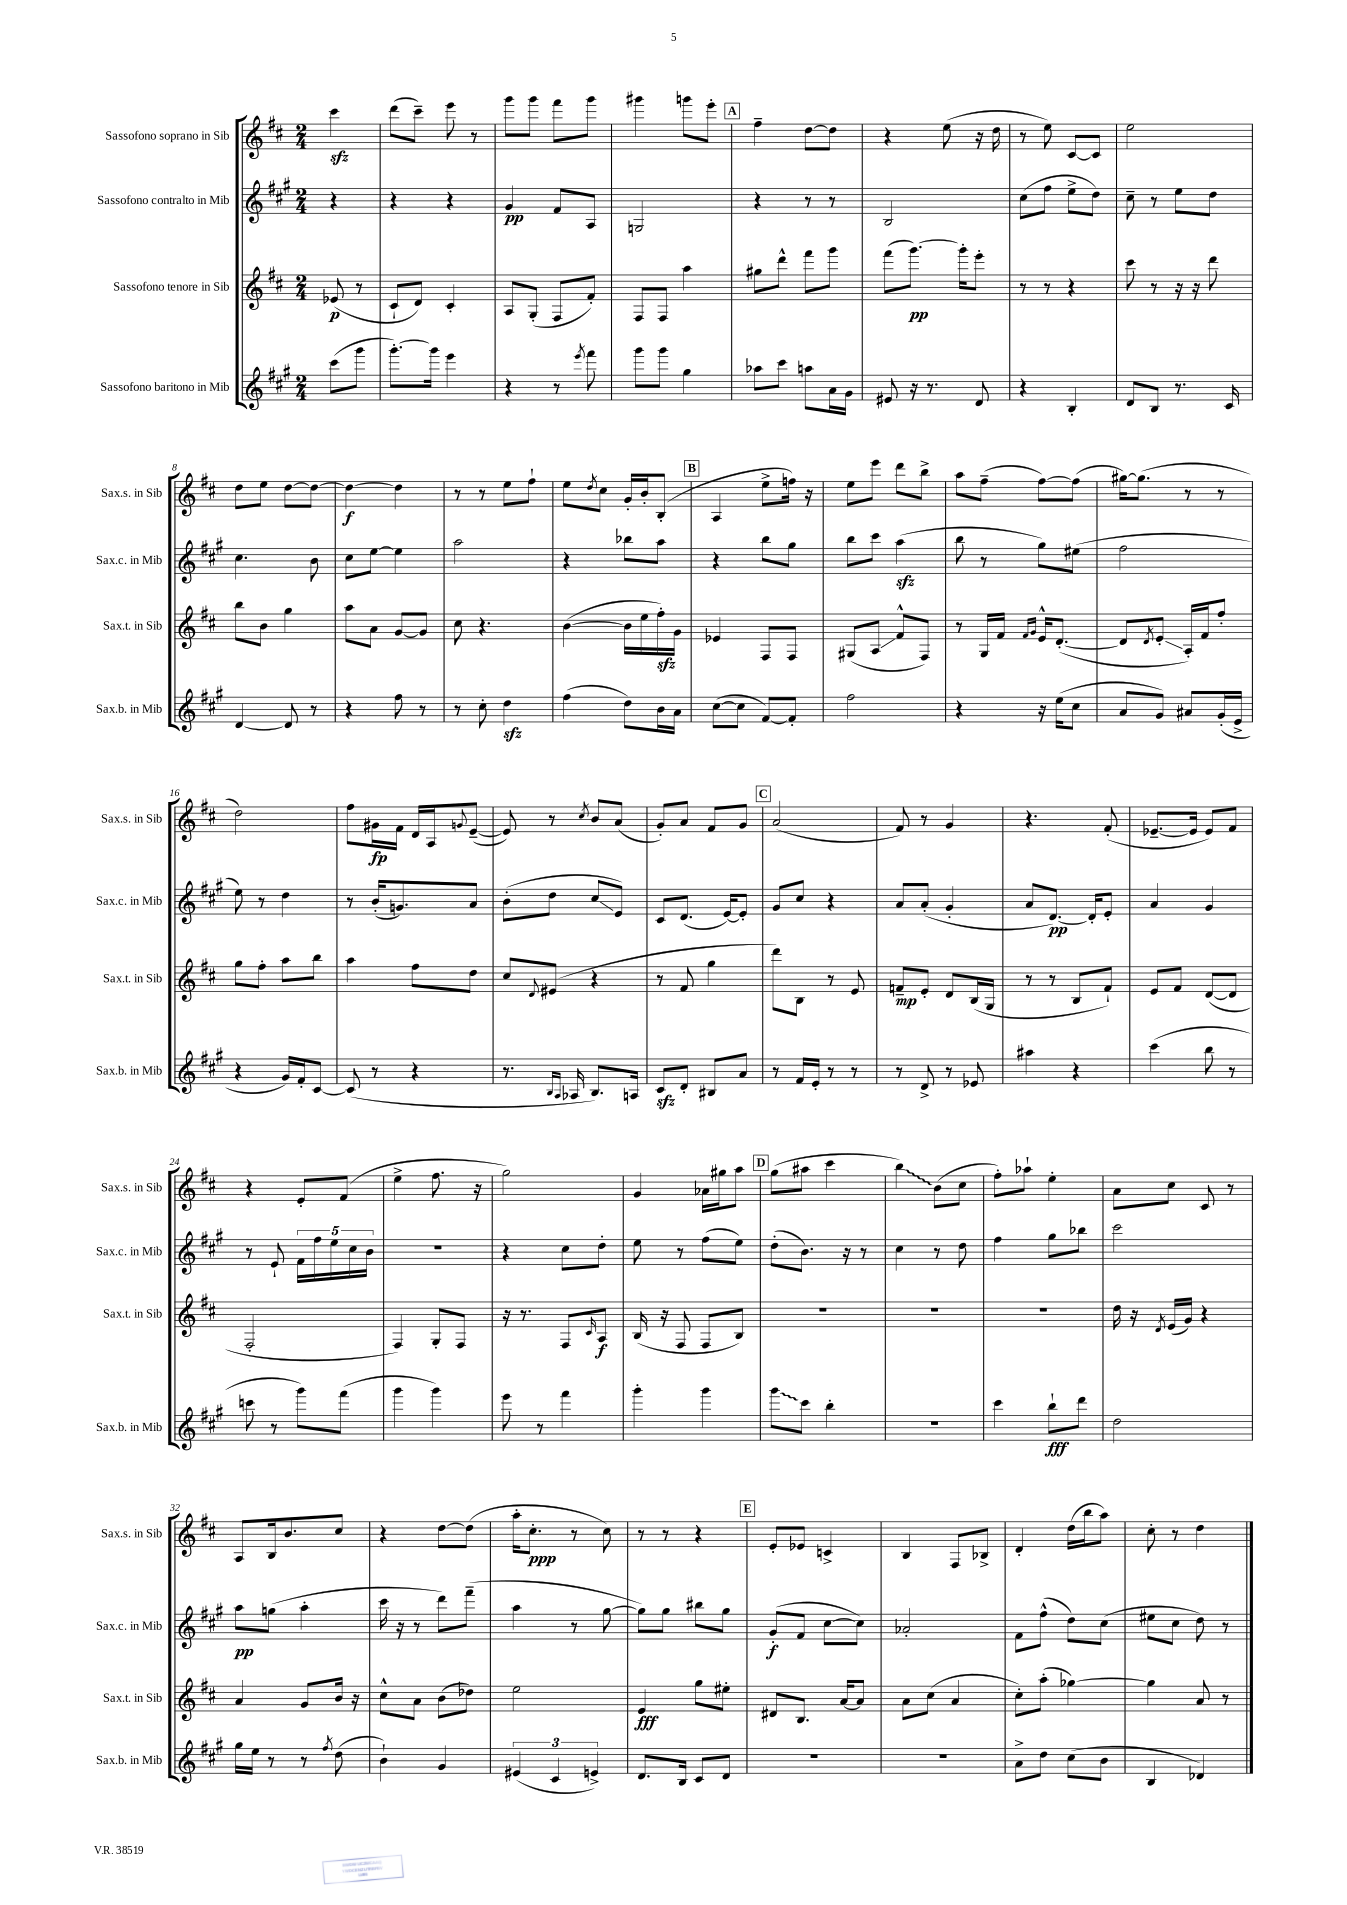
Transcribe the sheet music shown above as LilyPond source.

<<
\new StaffGroup <<
\new Staff = "s0" \with { instrumentName = "Sassofono soprano in Sib" shortInstrumentName = "Sax.s. in Sib" } {
    \clef treble \key d \major \numericTimeSignature \time 2/4 \partial 4
    cis'''4\sfz |
    d'''8( cis'''8--) e'''8 r8 |
    g'''8 g'''8 fis'''8 g'''8 |
    gis'''4 g'''8 e'''8-. |
    \mark \markup { \box "A" } fis''4-- d''8~ d''8 |
    r4 e''8( r16 d''16 |
    r8 e''8) cis'8~ cis'8 |
    e''2 |
    d''8 e''8 d''8~ d''8~ |
    d''4~\f d''4 |
    r8 r8 e''8 fis''8-! |
    e''8 \acciaccatura { d''8 } cis''8 g'16-. b'16-. b8-.( |
    \mark \markup { \box "B" } a4 e''8-> f''16) r16 |
    e''8 e'''8 d'''8 b''8-> |
    a''8 fis''8--( fis''8~) fis''8( |
    gis''16~) gis''8.( r8 r8 |
    d''2) |
    fis''8 gis'16\fp fis'16 d'16 a16 \appoggiatura { g'8 } e'8~--( |
    e'8) r8 \acciaccatura { cis''8 } b'8 a'8( |
    g'8-.) a'8 fis'8 g'8 |
    \mark \markup { \box "C" } a'2( |
    fis'8) r8 g'4 |
    r4. fis'8-.( |
    ees'8.~-- ees'16 ees'8) fis'8 |
    r4 e'8-. fis'8( |
    e''4-> fis''8. r16 |
    g''2) |
    g'4 aes'16 gis''16 a''8 |
    \mark \markup { \box "D" } g''8( ais''8 cis'''4 |
    \once \override Glissando.style = #'zigzag b''4\glissando) b'8( cis''8 |
    fis''8-.) aes''8-! e''4-. |
    a'8 cis''8 cis'8 r8 |
    a8 b16 b'8. cis''8 |
    r4 d''8~ d''8( |
    a''16-. cis''8.-.\ppp r8 cis''8) |
    r8 r8 r4 |
    \mark \markup { \box "E" } e'8-. ees'8 c'4-> |
    b4 fis8 bes8-> |
    d'4-. d''16( b''16 a''8) |
    cis''8-. r8 d''4 \bar "|." |
}
\new Staff = "s1" \with { instrumentName = "Sassofono contralto in Mib" shortInstrumentName = "Sax.c. in Mib" } {
    \clef treble \key a \major \numericTimeSignature \time 2/4 \partial 4
    r4 |
    r4 r4 |
    gis'4\pp fis'8 a8 |
    g2 |
    \mark \markup { \box "A" } r4 r8 r8 |
    b2 |
    cis''8( fis''8 e''8-> d''8) |
    cis''8-- r8 e''8 d''8 |
    cis''4. b'8 |
    cis''8 e''8~ e''4 |
    a''2 |
    r4 bes''8 a''8 |
    \mark \markup { \box "B" } r4 b''8 gis''8 |
    b''8 cis'''8 a''4\sfz( |
    b''8 r8 gis''8) eis''8( |
    fis''2 |
    e''8) r8 d''4 |
    r8 b'16-.( g'8.) a'8 |
    b'8-.( d''8 cis''8\glissando e'8) |
    cis'8 d'8.( e'16~) e'8-. |
    \mark \markup { \box "C" } gis'8 cis''8 r4 |
    a'8 a'8-.( gis'4-. |
    a'8 d'8.~\pp) d'16-. e'8-. |
    a'4 gis'4 |
    r8 e'8-! \tuplet 5/4 { fis'16 fis''16 e''16 cis''16 b'16 } |
    r2 |
    r4 cis''8 d''8-. |
    e''8 r8 fis''8( e''8) |
    \mark \markup { \box "D" } d''8-.( b'8.) r16 r8 |
    cis''4 r8 d''8 |
    fis''4 gis''8 bes''8 |
    cis'''2 |
    a''8\pp g''8( a''4-. |
    cis'''16 r16 r8 d'''8) fis'''8--( |
    a''4 r8 gis''8~ |
    gis''8) gis''8 bis''8 gis''8 |
    \mark \markup { \box "E" } gis'8-.\f( fis'8 cis''8~ cis''8) |
    aes'2-. |
    fis'8 fis''8-^( d''8) cis''8( |
    eis''8 cis''8 d''8) r8 \bar "|." |
}
\new Staff = "s2" \with { instrumentName = "Sassofono tenore in Sib" shortInstrumentName = "Sax.t. in Sib" } {
    \clef treble \key d \major \numericTimeSignature \time 2/4 \partial 4
    ees'8\p( r8 |
    cis'8-! d'8) cis'4-. |
    a8 g8-.( fis8 fis'8-.) |
    fis8 fis8 a''4 |
    \mark \markup { \box "A" } gis''8 d'''8-^ fis'''8 g'''8 |
    fis'''8( g'''8.~\pp) g'''16-. e'''8-. |
    r8 r8 r4 |
    cis'''8 r8 r16 r16 d'''8 |
    b''8 b'8 g''4 |
    a''8 a'8 g'8~ g'8 |
    cis''8 r4. |
    b'4~( b'16 e''16 fis''16-.\sfz) g'16 |
    \mark \markup { \box "B" } ees'4 fis8 fis8 |
    gis8( a8\glissando fis'8-^ fis8) |
    r8 g16 fis'16 \grace { fis'16 g'16 } e'16-^ d'8.~-.( |
    d'8 \acciaccatura { d'8 } e'8-.\glissando a16-.) fis'16 fis''8-. |
    g''8 fis''8-. a''8 b''8 |
    a''4 fis''8 d''8 |
    cis''8 \appoggiatura { d'8 } eis'8( r4 |
    r8 fis'8 g''4 |
    \mark \markup { \box "C" } d'''8) b8 r8 e'8 |
    f'8--\mp e'8-. d'8 b16( g16 |
    r8 r8 b8 fis'8-!) |
    e'8 fis'8 d'8~( d'8 |
    fis2-. |
    fis4) g8-. fis8 |
    r16 r8. fis8 \grace { cis'16 } a8\f |
    b16( r16 fis8 fis8 b8) |
    \mark \markup { \box "D" } R2 |
    R2 |
    R2 |
    d''16 r16 \acciaccatura { d'8 } e'16( g'16) r4 |
    a'4 g'8 b'16 r16 |
    cis''8-^ a'8 b'8( des''8) |
    e''2 |
    e'4\fff g''8 eis''8-. |
    \mark \markup { \box "E" } dis'8 b8. a'16~ a'8 |
    a'8 cis''8( a'4 |
    cis''8-.) a''8-.( ges''4~) |
    ges''4 a'8 r8 \bar "|." |
}
\new Staff = "s3" \with { instrumentName = "Sassofono baritono in Mib" shortInstrumentName = "Sax.b. in Mib" } {
    \clef treble \key a \major \numericTimeSignature \time 2/4 \partial 4
    cis'''8( gis'''8 |
    gis'''8.~-.) gis'''16 e'''4 |
    r4 r8 \acciaccatura { e'''8 } fis'''8 |
    gis'''8 gis'''8 gis''4 |
    \mark \markup { \box "A" } aes''8 cis'''8 a''8 a'16 gis'16 |
    eis'8 r16 r8. d'8 |
    r4 b4-. |
    d'8 b8 r8. cis'16 |
    d'4~ d'8 r8 |
    r4 fis''8 r8 |
    r8 cis''8-. d''4\sfz |
    fis''4( d''8) b'16 a'16 |
    \mark \markup { \box "B" } cis''8~( cis''8 fis'8~) fis'8-. |
    fis''2 |
    r4 r16 e''16( cis''8 |
    a'8 gis'8) ais'8 gis'16-.( e'16-> |
    r4 gis'16) fis'16-. cis'8~ |
    cis'8( r8 r4 |
    r8. \grace { b16 a16 } aes16 b8.) a16 |
    cis'8\sfz d'8-. bis8 a'8 |
    \mark \markup { \box "C" } r8 fis'16 e'16-. r8 r8 |
    r8 d'8-> r8 ees'8 |
    ais''4 r4 |
    cis'''4( b''8 r8 |
    c'''8 r8 gis'''8) fis'''8( |
    gis'''4 gis'''4) |
    e'''8 r8 fis'''4 |
    gis'''4-. gis'''4 |
    \mark \markup { \box "D" } \once \override Glissando.style = #'zigzag gis'''8\glissando cis'''8 b''4-. |
    R2 |
    cis'''4 b''8-!\fff d'''8 |
    d''2 |
    gis''16 e''16 r8 r8 \acciaccatura { fis''8 } d''8( |
    b'4-!) gis'4 |
    \tuplet 3/2 { eis'4( cis'4 e'4->) } |
    d'8. b16 cis'8 d'8 |
    \mark \markup { \box "E" } r2 |
    R2 |
    a'8-> d''8 cis''8( b'8 |
    b4 des'4) \bar "|." |
}
>>
>>
